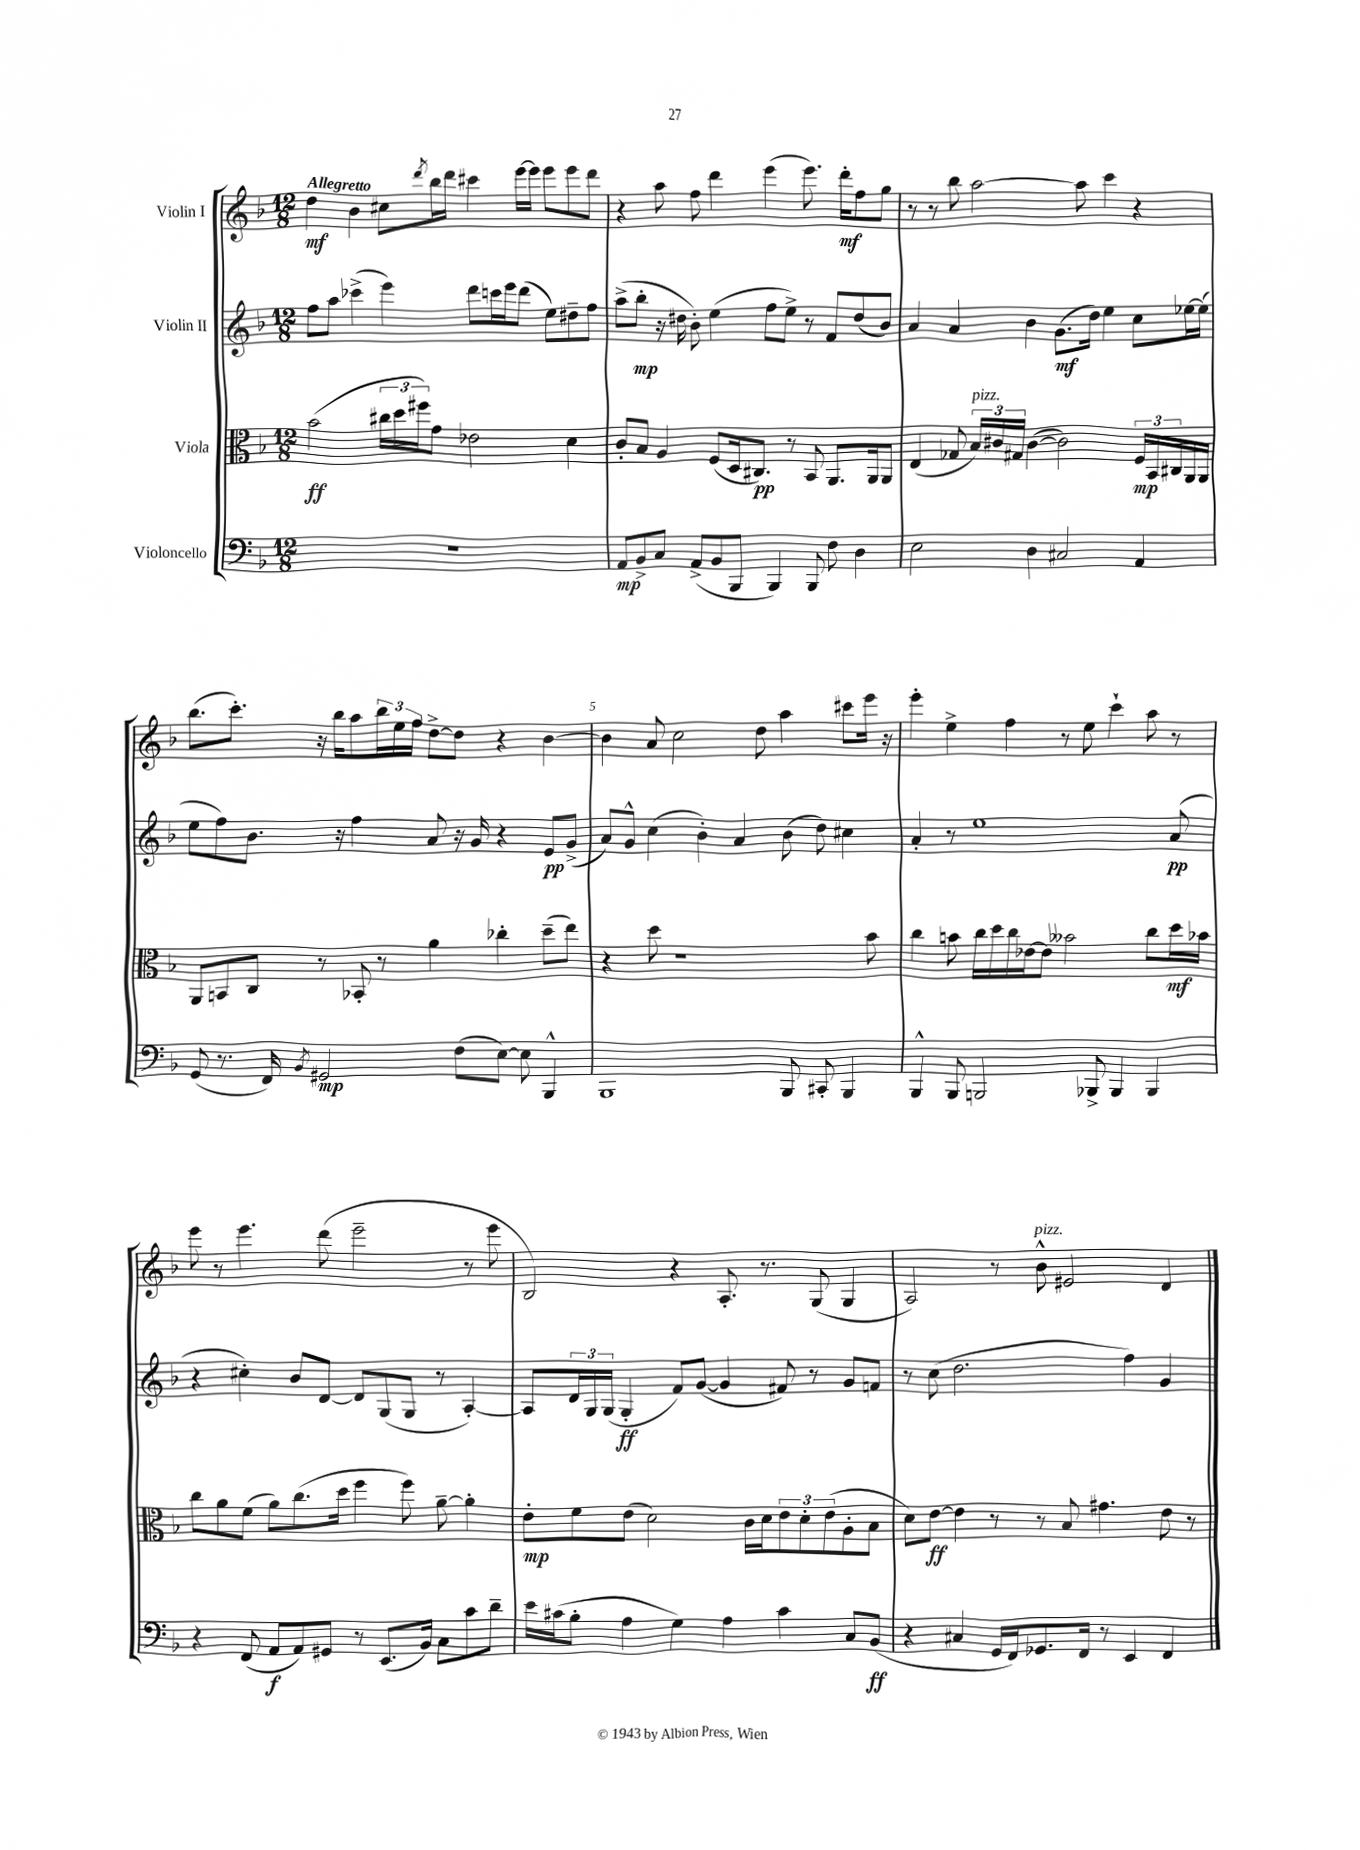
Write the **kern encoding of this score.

**kern	**dynam	**kern	**dynam	**kern	**dynam	**kern	**dynam
*part4	*part4	*part3	*part3	*part2	*part2	*part1	*part1
*staff4	*staff4	*staff3	*staff3	*staff2	*staff2	*staff1	*staff1
*I"Violoncello	*	*I"Viola	*	*I"Violin II	*	*I"Violin I	*
*clefF4	*	*clefC3	*	*clefG2	*	*clefG2	*
*k[b-]	*	*k[b-]	*	*k[b-]	*	*k[b-]	*
*M12/8	*	*M12/8	*	*M12/8	*	*M12/8	*
=1	=1	=1	=1	=1	=1	=1	=1
!	!	!	!	!	!	!LO:TX:a:B:t=Allegretto	!
1.r	.	(2b-\	ff	8ff\L	.	4dd\	mf
.	.	.	.	8aa\J	.	.	.
.	.	.	.	(4ccc-X^\	.	4b-\	.
.	.	24cc#X\LL	.	4eee\)	.	8cc#X\L	.
.	.	24dd\	.	.	.	.	.
.	.	24ff#X\J)	.	.	.	.	.
.	.	.	.	.	.	8qddd/	.
.	.	8g\J	.	.	.	16bb-\L	.
.	.	.	.	.	.	16ddd\JJ	.
.	.	2e-X\	.	8ddd\L	.	4ccc#X\	.
.	.	.	.	16cccn\L	.	.	.
.	.	.	.	16eee\J	.	.	.
.	.	.	.	(8ddd\J	.	[16eee\LL	.
.	.	.	.	.	.	16eee\JJ]	.
.	.	.	.	8ee\L)	.	8eee\L	.
.	.	4d\	.	8dd#X~\	.	8eee\	.
.	.	.	.	8ff\J	.	8ddd\J	.
=2	=2	=2	=2	=2	=2	=2	=2
8AA/L	mp	8c'/L	.	(8aa^\L	.	4r	.
8BB-^/	.	8B-/J	.	8bb-'\J	mp	.	.
8C/J	.	4A/	.	16r	.	8aa\	.
.	.	.	.	16dd#X\	.	.	.
(8AA^/L	.	.	.	8b-'\)	.	8ff\	.
8BB-/	.	(8F/L	.	(4ee\	.	4ddd\	.
8BBB-/J	.	16D/k	.	.	.	.	.
.	.	8.C#X/J)	pp	.	.	.	.
4BBB-/)	.	.	.	8ff\L	.	(4eee\	.
.	.	8r	.	8ee^\J)	.	.	.
8BBB-/	.	8BB-/	.	8r	.	8.eee\)	.
8F\	.	8.AA/L	.	8f/L	.	.	.
.	.	.	.	.	.	16ddd'\KL	mf
4D\	.	.	.	(8dd#/	.	8ff\	.
.	.	16AA/k	.	.	.	.	.
.	.	8AA/J	.	8b-/J)	.	8gg\J	.
=3	=3	=3	=3	=3	=3	=3	=3
2E\	.	(4E/	.	4a/	.	8r	.
.	.	.	.	.	.	8r	.
.	.	8G-X/	.	4a/	.	8bb-\	.
!	!	!LO:TX:a:i:t=pizz.	!	!	!	!	!
.	.	24B-/LL)	.	.	.	[2aa\	.
.	.	24c#X/	.	.	.	.	.
.	.	24G#X/JJ	.	.	.	.	.
4D\	.	([4c#\	.	4b-\	.	.	.
2C#X/	.	2c#\])	.	(8.g\L	mf	.	.
.	.	.	.	.	.	8aa\]	.
.	.	.	.	16dd\Jk)	.	.	.
.	.	.	.	4ee\	.	4ccc\	.
4AA/	.	24F/LL	mp	8cc\L	.	4r	.
.	.	24BB-/	.	.	.	.	.
.	.	24C#X/	.	.	.	.	.
.	.	16AA/	.	[16ee-X\L	.	.	.
.	.	16AA/JJ	.	(16ee-\JJ]	.	.	.
!!LO:LB:g=z
=4	=4	=4	=4	=4	=4	=4	=4
(8GG/	.	8AA/L	.	8ee\L	.	(8.bb-\L	.
8.r	.	8BBn/	.	8ff\)	.	.	.
.	.	.	.	.	.	8.ccc'\J)	.
.	.	8C/J	.	8.b-\J	.	.	.
16FF/)	.	.	.	.	.	.	.
8qBB-/	.	.	.	.	.	.	.
2GG#X/	mp	8r	.	.	.	16r	.
.	.	.	.	16r	.	16bb-\KL	.
.	.	8BB-X'/	.	4ff\	.	8aa\	.
.	.	8r	.	.	.	24bb-\L	.
.	.	.	.	.	.	24ee\	.
.	.	.	.	.	.	24ff\JJ	.
.	.	4a\	.	8a/	.	[8dd^\L	.
(8F\L	.	.	.	16r	.	8dd\J]	.
.	.	.	.	16g/	.	.	.
[8E\J)	.	4cc-X'\	.	4r	.	4r	.
8E\]	.	.	.	.	.	.	.
4BBB-^^/	.	(8dd~\L	.	8e/L	pp	[4b-\	.
.	.	8ee\J)	.	(8g^/J	.	.	.
=5	=5	=5	=5	=5	=5	=5	=5
1BBB-	.	4r	.	8a/L)	.	4b-\]	.
.	.	.	.	8g^^/J	.	.	.
.	.	8dd\	.	(4cc\	.	8a/	.
.	.	1r	.	.	.	2cc\	.
.	.	.	.	4b-'\)	.	.	.
.	.	.	.	4a/	.	.	.
.	.	.	.	.	.	8dd\	.
8BBB-/	.	.	.	(8b-\	.	4aa\	.
8CC#X'/	.	.	.	8dd\)	.	.	.
4BBB-/	.	.	.	4cc#X\	.	8ccc#X\L	.
.	.	8b-\	.	.	.	16eee\Jk	.
.	.	.	.	.	.	16r	.
=6	=6	=6	=6	=6	=6	=6	=6
4BBB-^^/	.	4cc\	.	4a'/	.	4eee'\	.
8BBB-/	.	8bn\	.	8r	.	4ee^\	.
2BBBn/	.	16cc\LL	.	1ee	.	.	.
.	.	16dd\	.	.	.	.	.
.	.	16cc\	.	.	.	4ff\	.
.	.	[16e-X\J	.	.	.	.	.
.	.	8e-\J]	.	.	.	.	.
.	.	2b--X\	.	.	.	8r	.
8BBB-X^/	.	.	.	.	.	8ee\	.
4BBB-/	.	.	.	.	.	4ccc`\	.
4BBB-/	.	8cc\L	.	.	.	8aa\	.
.	.	16dd\L	mf	(8a/	pp	8r	.
.	.	16b-X\JJ	.	.	.	.	.
!!LO:LB:g=z
=7	=7	=7	=7	=7	=7	=7	=7
4r	.	8cc\L	.	4r	.	8eee\	.
.	.	8a\	.	.	.	8r	.
(8FF/	.	(8f\J	.	4cc#X'\)	.	4.eee\	.
8AA/L	f	8a\L)	.	.	.	.	.
8AA/)	.	(8.cc\	.	8b-/L	.	.	.
8GG#X/J	.	.	.	[8d/J	.	(8ddd\	.
.	.	16dd\Jk	.	.	.	.	.
8r	.	4ff\	.	8d/L]	.	2eee~\	.
(8.EE/L	.	.	.	(8G/	.	.	.
.	.	8ff\)	.	8G/J	.	.	.
16BB-/Jk)	.	.	.	.	.	.	.
8C\L	.	[8a~\	.	8r	.	.	.
8c\	.	4a'\]	.	[4A'/)	.	8r	.
8d~\J	.	.	.	.	.	8eee\	.
=8	=8	=8	=8	=8	=8	=8	=8
16e\LL	.	8e'\L	mp	8A/L]	.	2B-/)	.
(16c#X\J	.	.	.	.	.	.	.
8B-'\J	.	8f\	.	24d/L	.	.	.
.	.	.	.	24G/	.	.	.
.	.	.	.	(24G/JJ	.	.	.
4A\	.	(8e\J	.	4G'/	ff	.	.
.	.	2d\)	.	.	.	.	.
4G\)	.	.	.	8f/L)	.	4r	.
.	.	.	.	([8g/J	.	.	.
4A\	.	.	.	4g/]	.	8.A'/	.
.	.	16c\LL	.	.	.	.	.
.	.	16d\J	.	.	.	8.r	.
4c#\	.	12e\	.	8f#X/)	.	.	.
.	.	12d'\	.	.	.	.	.
.	.	.	.	8r	.	(8G/	.
.	.	(12e\	.	.	.	.	.
8C/L	.	8A'\	.	8g/L	.	4G/	.
(8BB-/J	ff	8B-\J	.	8fn/J	.	.	.
=9	=9	=9	=9	=9	=9	=9	=9
4r	.	8d\L)	.	8r	.	2A/)	.
.	.	[8e\J	ff	(8cc\	.	.	.
4C#X/	.	4e\]	.	2.dd\	.	.	.
16GG/LL	.	8r	.	.	.	8r	.
16FF/J)	.	.	.	.	.	.	.
!	!	!	!	!	!	!LO:TX:a:i:t=pizz.	!
8.GG-X/	.	8r	.	.	.	8b-^^\	.
.	.	8B-/	.	.	.	2e#X/	.
16FF/Jk	.	.	.	.	.	.	.
8r	.	4.g#X\	.	.	.	.	.
4EE/	.	.	.	4ff\)	.	.	.
4FF/	.	8e\	.	4g/	.	4d/	.
.	.	8r	.	.	.	.	.
==	==	==	==	==	==	==	==
*-	*-	*-	*-	*-	*-	*-	*-
